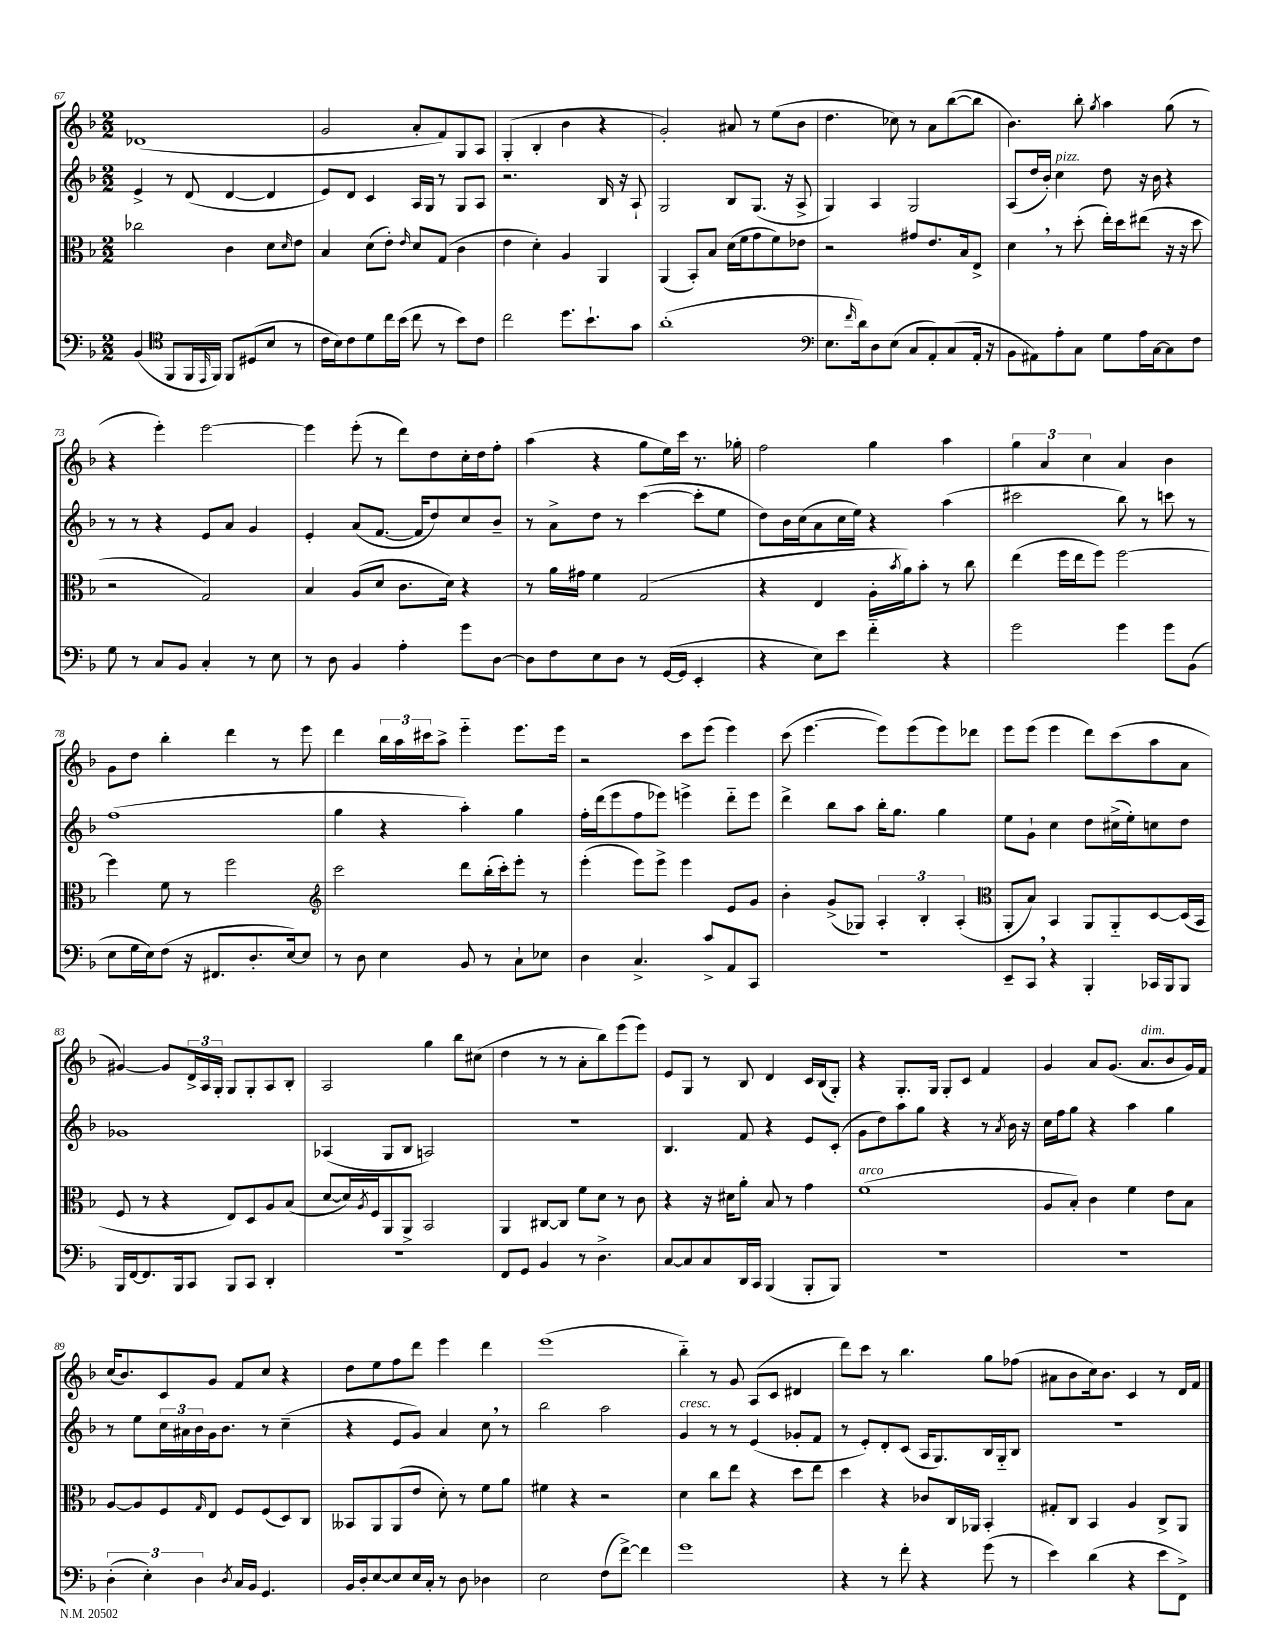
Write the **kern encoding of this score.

**kern	**kern	**kern	**kern
*staff4	*staff3	*staff2	*staff1
*clefF4	*clefC3	*clefG2	*clefG2
*k[b-]	*k[b-]	*k[b-]	*k[b-]
*M2/2	*M2/2	*M2/2	*M2/2
(4BB-	2cc-	4e^	(1d-
*clefC4	*	*	*
8FF	.	8r	.
16FF	.	(8d	.
16qqEE	.	.	.
16FF)	.	.	.
8FF	4c	[4d	.
(8D#	.	.	.
8B-	8d	4d]	.
.	16qqd	.	.
8r	8e	.	.
=	=	=	=
16c	4B-	8e)	2g
16B-)	.	.	.
8c	.	8d	.
8d	(8d	4c	.
16cc	8e')	.	.
(16b-	.	.	.
.	16qqe	.	.
8cc	8d	16A	8a'
.	.	16G	.
8r	(8G	8r	8f)
8b-)	4c	8G	8G
8c	.	8A	8A
=	=	=	=
2cc	4e	2.r	(4G'
.	4d')	.	4B-'
8.dd	4A	.	4b-
8.b-`	.	.	.
.	4AA	16B-	4r
.	.	16r	.
8g	.	8A`	.
=	=	=	=
(1a'	(4AA	2G	2g')
.	8BB-')	.	.
.	8B-	.	.
.	(16d	8B-	8a#
.	16f	.	.
.	8g	(8.G	8r
.	8f)	.	(8ee
.	.	16r	.
.	8e-	8A^	8b-
=	=	=	=
*clefF4	*	*	*
8.E	2r	4G)	4.dd
16qqf	.	.	.
16d)	.	.	.
8D	.	4A	.
(8E	.	.	8cc-)
8C	8g#	2G	8r
8AA')	8.e	.	8a
(8C	.	.	([8bb-
.	16B-	.	.
16AA'	8E^	.	8bb-]
16r	.	.	.
=	=	=	=
8BB-	4d	(8A	4.b-)
8AA#)	.	16dd	.
.	.	16b-')	.
8A'	8r	4cc	.
8C	(8dd'	.	8bb-'
.	.	.	8qgg
8G	16ee')	8dd	4aa
.	16dd	.	.
16A	(8ee#	16r	.
[16C	.	16b-	.
8C]	16r	4r	(8gg
.	16r	.	.
8F	8dd	.	8r
=	=	=	=
8G	2r	8r	4r
8r	.	8r	.
8C	.	4r	4eee')
8BB-	.	.	.
4C'	2G)	8e	[2eee
.	.	8a	.
8r	.	4g	.
8E	.	.	.
=	=	=	=
8r	4B-	4e'	4eee]
8D	.	.	.
4BB-	(8A	(8a	(8eee'
.	8d	[8.f	8r
4A'	8.c	.	8ddd)
.	.	16f]	.
.	.	8dd)	8dd
.	16d)	.	.
8g	4r	8cc	16cc'
.	.	.	16dd
[8D	.	8b-~	8ff'
=	=	=	=
8D]	8r	8r	(4aa
8F	16a	8a^	.
.	16g#	.	.
8E	4f	8dd	4r
8D	.	8r	.
8r	(2G	([4ccc	8gg
([16GG	.	.	16ee)
16GG]	.	.	16ccc
4EE'	.	8ccc']	8.r
.	.	8ee	.
.	.	.	16gg-'
=	=	=	=
4r	4r	8dd)	2ff
.	.	16b-	.
.	.	(16cc	.
8E)	4E	8a	.
8e	.	16cc	.
.	.	16ee)	.
4f'~	16A'	4r	4gg
.	8qb-	.	.
.	16a)	.	.
.	8b-'	.	.
4r	8r	(4aa	4aa
.	8cc	.	.
=	=	=	=
2g	(4ee	2ccc#	6gg
.	.	.	6a
.	16ff	.	.
.	16ee	.	.
.	.	.	6cc
.	8ff)	.	.
4g	[2ff	8bb-)	4a
.	.	8r	.
8g	.	8ccc	4b-
(8BB-	.	8r	.
=	=	=	=
8E	4ff]	(1ff	8g
16G	.	.	8dd
16E)	.	.	.
(8F	8f	.	4bb-'
16r	8r	.	.
8.FF#	.	.	.
.	2ff	.	4ddd
8.D'	.	.	.
.	.	.	8r
[16E)	.	.	.
8E]	.	.	8eee
=	=	=	=
*	*clefG2	*	*
8r	2ccc	4gg	4ddd
8D	.	.	.
4E	.	4r	24bb-
.	.	.	24aa
.	.	.	24ccc#
.	.	.	8aa^
8BB-	8ddd	4aa')	4eee'~
8r	(16bb-'	.	.
.	16ccc')	.	.
8C`	8eee'	4gg	8.eee
8E-	8r	.	.
.	.	.	16eee
=	=	=	=
4D	(4eee'	16ff'	2r
.	.	(16ddd	.
.	.	8eee	.
4.C^	8eee)	8ff	.
.	8eee^	8eee-)	.
.	4eee	4eee^	8ccc
8c^	.	.	(8eee
8AA	8e	8ddd'~	4eee)
8CC	8g	8eee	.
=	=	=	=
1r	4b-'	4ddd^	(8ccc
.	.	.	[4.eee
.	(8g^	8bb-	.
.	8G-)	8aa	.
.	6A'	16bb-'	8eee])
.	.	8.gg	.
.	.	.	(8eee
.	6B-'	.	.
.	.	4gg	8eee)
.	(6A'	.	.
.	.	.	8ddd-
=	=	=	=
*	*clefC3	*	*
8EE~	8AA'	8ee	8eee
8CC	8B-)	8g`	(8eee
4r	4BB-	4cc	4eee
4BBB-'	8AA	8dd	8ddd)
.	8AA'~	(16cc#^	(8ccc
.	.	16ee')	.
16CC-	[8D	8cc	8aa
16BBB-	.	.	.
8BBB-	(16D]	8dd	8a
.	16BB-	.	.
=	=	=	=
16BBB-	8F	1g-	[4g#)
[16FF	.	.	.
8.FF]	8r	.	.
.	4r	.	8g#]
16BBB-	.	.	.
8CC	.	.	24d^
.	.	.	24A
.	.	.	24G'
8BBB-	8E)	.	8G
8CC	8D	.	8G'
4DD'	8A	.	8A
.	(8B-	.	8B-'
=	=	=	=
1r	[8d	(4A-	2A
.	16d])	.	.
.	8qA	.	.
.	16F	.	.
.	8AA	8G	.
.	8AA^	8B-	.
.	2BB-	2A)	4gg
.	.	.	8bb-
.	.	.	(8cc#
=	=	=	=
8FF	4AA	1r	4dd
8GG	.	.	.
4BB-	[8C#	.	8r
.	8C#]	.	8r
8r	8f	.	8a'
4.D^	8d	.	8bb-)
.	8r	.	(8eee
.	8c	.	8eee)
=	=	=	=
[8C	4r	4.B-	8e
8C]	.	.	8G
8C	16r	.	8r
.	16d#	.	.
16DD	8a'	8f	8B-
16CC	.	.	.
(4BBB-	8B-	4r	4d
.	8r	.	.
8BBB-'	4g	8e	16c
.	.	.	(16B-
8BBB-)	.	(8c'	8G')
=	=	=	=
1r	(1f	8g	4r
.	.	8dd)	.
.	.	8aa	8.G'
.	.	8gg	.
.	.	.	16G
.	.	4r	8G'
.	.	.	8c
.	.	8r	4f
.	.	8qa	.
.	.	16b-	.
.	.	16r	.
=	=	=	=
1r	8A	16cc	4g
.	.	16ff	.
.	8B-')	8gg	.
.	4c	4r	8a
.	.	.	(8.g
.	4f	4aa	.
.	.	.	8.a
.	8e	4gg	8b-
.	8B-	.	16g)
.	.	.	16f
=	=	=	=
(6D'	[8A	8r	(16cc
.	.	.	8.b-)
.	8A]	8ee	.
6E')	.	.	.
.	8F	24cc	8c
.	.	24a#	.
6D	.	24b-	.
.	16qqG	.	.
.	8E	16g	8g
.	.	8.b-	.
8qD	.	.	.
16C	8F	.	8f
16BB-	.	.	.
4.GG	(8F	8r	8cc
.	8D)	(4cc~	4r
.	8C	.	.
=	=	=	=
16BB-	8BB--	4r	8dd
16D'	.	.	.
[8E	8AA	.	8ee
8E]	(8AA	8e	8ff
16E	8e	8g)	8ddd
16C'	.	.	.
8r	8d')	4a	4eee
8D	8r	.	.
4D-	8f	8cc	4ddd
.	8a	8r	.
=	=	=	=
2E	4f#	2bb-	(1eee
.	4r	.	.
(8F	2r	2aa	.
[8f^)	.	.	.
4f]	.	.	.
=	=	=	=
1g	4d	4g	4bb-'~)
.	8cc	8r	8r
.	8ee	8r	8g
.	4r	(4e	(8A
.	.	.	8c
.	8dd	8g-'	4d#
.	8ee	8f	.
=	=	=	=
4r	4dd	8r	8ddd)
.	.	8e')	8ccc
8r	4r	8d'	8r
8f'	.	(8c	4.bb-
4r	8c-	16A	.
.	.	8.G)	.
.	16C	.	.
.	16AA-	.	.
(8g	4BB-'	16B-	8gg
.	.	16G'~	.
8r	.	8B-	(8ff-
=	=	=	=
4e)	8G#'	1r	8a#
.	8C	.	8b-
(4d	4BB-	.	16cc)
.	.	.	8.b-
4r	4A	.	4c
8e	8C^	.	8r
8FF^)	8AA	.	16d
.	.	.	16f
==	==	==	==
*-	*-	*-	*-
